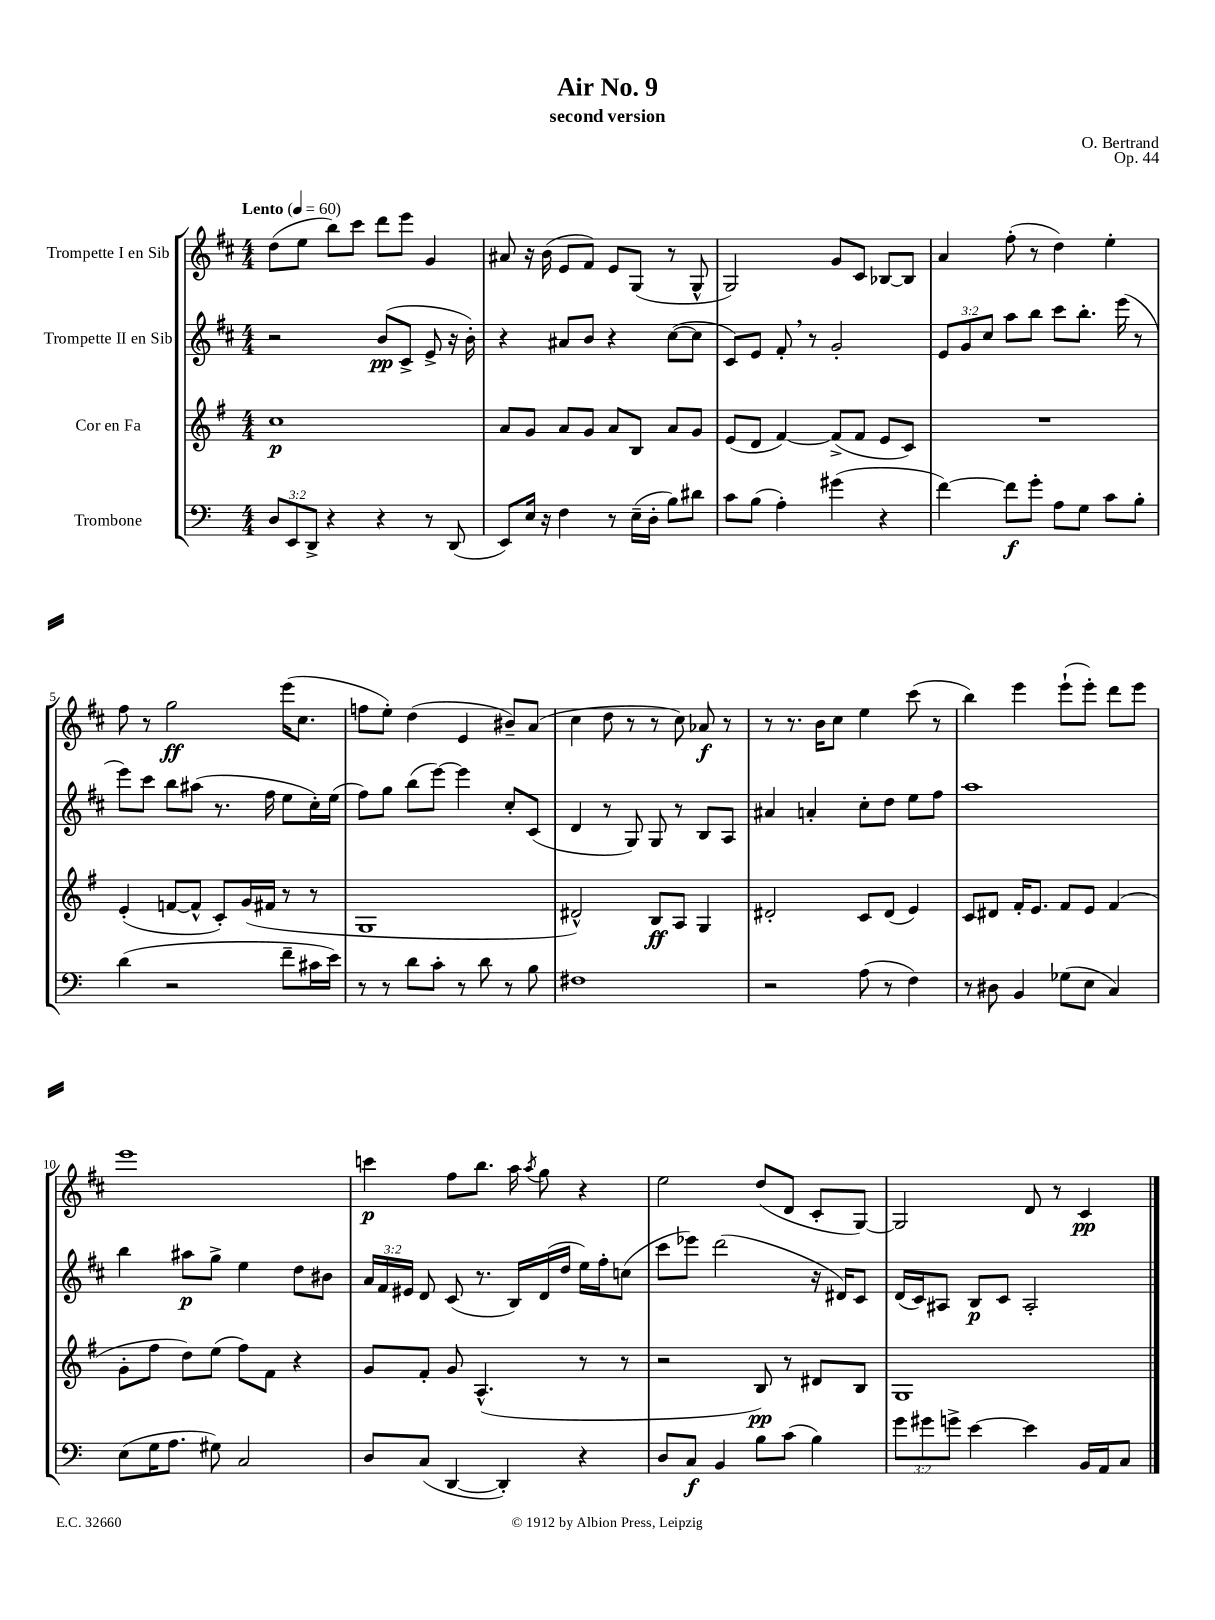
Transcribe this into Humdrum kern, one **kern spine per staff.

**kern	**kern	**kern	**kern
*staff4	*staff3	*staff2	*staff1
*clefF4	*clefG2	*clefG2	*clefG2
*k[]	*k[f#]	*k[f#c#]	*k[f#c#]
*M4/4	*M4/4	*M4/4	*M4/4
*MM60	*MM60	*MM60	*MM60
12D/L	1cc	2r	(8dd\L
12EE/	.	.	.
.	.	.	8ee\J
12DD^/J	.	.	.
4r	.	.	8bb\L)
.	.	.	8ccc#\J
4r	.	(8b/L	8ddd\L
.	.	8c#^/J	8eee\J
8r	.	8e^/	4g/
(8DD/	.	16r	.
.	.	16b'\)	.
=	=	=	=
8EE/L)	8a/L	4r	8a#/
16E/Jk	8g/J	.	16r
16r	.	.	(16b\
4F\	8a/L	8a#/L	8e/L
.	8g/J	8b/J	8f#/J)
8r	8a/L	4r	8e/L
(16E~\LL	8B/J	.	(8G/J
16D'\JJ	.	.	.
8B\L)	8a/L	([8cc#\L	8r
8d#\J	8g/J	8cc#\]J	8G^^/
=	=	=	=
8c\L	(8e/L	8c#/L)	2G/)
(8B\J	8d/J	8e/J	.
4A'\)	[4f#/)	8f#'/	.
.	.	8r	.
(4g#\	(8f#^/]L	2g'/	8g/L
.	8f#/J	.	8c#/J
4r	8e/L	.	[8B-/L
.	8c/J)	.	8B-/]J
=	=	=	=
[4f\)	1r	12e/L	4a/
.	.	12g/	.
.	.	12cc#/J	.
8f\]L	.	8aa\L	(8ff#'\
8g'\J	.	8bb\J	8r
8A\L	.	8ccc#\L	4dd\)
8G\J	.	8.bb'\J	.
8c\L	.	.	4ee'\
.	.	(16eee\	.
8B'\J	.	8r	.
=	=	=	=
(4d\	(4e'/	8eee\L)	8ff#\
.	.	8ccc#\J	8r
2r	[8f/L	8bb\L	2gg\
.	8f^^/]J	(8aa#\J	.
.	8c'/L)	8.r	.
.	(16g/L	.	.
.	16f#/JJ	16ff#\	.
8f~\L	8r	8ee\L	(16eee\LK
.	.	.	8.cc#\J
16c#\L	8r	16cc#'\L)	.
16e\JJ)	.	(16ee\JJ	.
=	=	=	=
8r	1G	8ff#\L)	8ff\L
8r	.	8gg\J	8ee'\J)
8d\L	.	(8bb\L	(4dd\
8c'\J	.	[8eee\J)	.
8r	.	4eee\]	4e/
8d\	.	.	.
8r	.	8cc#'/L	8b#~/L)
8B\	.	(8c#/J	(8a/J
=	=	=	=
1F#	2d#^^/)	4d/	4cc#\
.	.	8r	8dd\
.	.	8G/)	8r
.	8B/L	8G/	8r
.	8A/J	8r	8cc#\)
.	4G/	8B/L	8a-/
.	.	8A/J	8r
=	=	=	=
2r	2d#'/	4a#/	8r
.	.	.	8.r
.	.	4a'/	.
.	.	.	16b\LK
.	.	.	8cc#\J
(8A\	8c/L	8cc#'\L	4ee\
8r	(8d#/J	8dd\J	.
4F\)	4e/)	8ee\L	(8ccc#\
.	.	8ff#\J	8r
=	=	=	=
8r	8c/L	1aa	4bb\)
8D#\	8d#/J	.	.
4BB/	16f#'/LK	.	4eee\
.	8.e/J	.	.
(8G-\L	8f#/L	.	(8eee`\L
8E\J	8e/J	.	8eee'\J)
4C/)	(4f#/	.	8ddd\L
.	.	.	8eee\J
=	=	=	=
(8E\L	8g'\L	4bb\	1eee
16G\K	8ff#\J	.	.
8.A\J	.	.	.
.	8dd\L)	8aa#\L	.
8G#\)	(8ee\J	8gg^\J	.
2C/	8ff#\L)	4ee\	.
.	8f#\J	.	.
.	4r	8dd\L	.
.	.	8b#\J	.
=	=	=	=
8D/L	8g/L	24a/LL	4ccc\
.	.	24f#/	.
.	.	24e#/JJ	.
(8C/J	8f#'/J	8d/	.
[4DD/	8g/	(8c#/	8ff#\L
.	(4.A^^/	8.r	8.bb\J
4DD'/])	.	.	.
.	.	16B/LL)	16aa\
.	.	.	8qaa/
.	.	(16d/	8gg\
.	.	16dd/JJ	.
4r	8r	16ee\LL)	4r
.	.	16ff#'\J	.
.	8r	(8cc\J	.
=	=	=	=
8D/L	2r	8ccc#\L	2ee\
8C/J	.	8eee-\J)	.
4BB/	.	(2ddd\	.
8B\L	8B/)	.	(8dd/L
(8c\J	8r	.	8d/J
4B\)	8d#/L	16r	8c#'/L
.	.	16d#/LK)	.
.	8B/J	8c#/J	[8G/J)
=	=	=	=
12g\L	1G	(16d/LL	2G/]
.	.	16c#/J)	.
12g#\	.	.	.
.	.	8A#/J	.
12g^\J	.	.	.
[4e\	.	8B/L	.
.	.	8c#/J	.
4e\]	.	2A#'/	8d/
.	.	.	8r
16BB/LL	.	.	4c#/
16AA/J	.	.	.
8C/J	.	.	.
==	==	==	==
*-	*-	*-	*-
